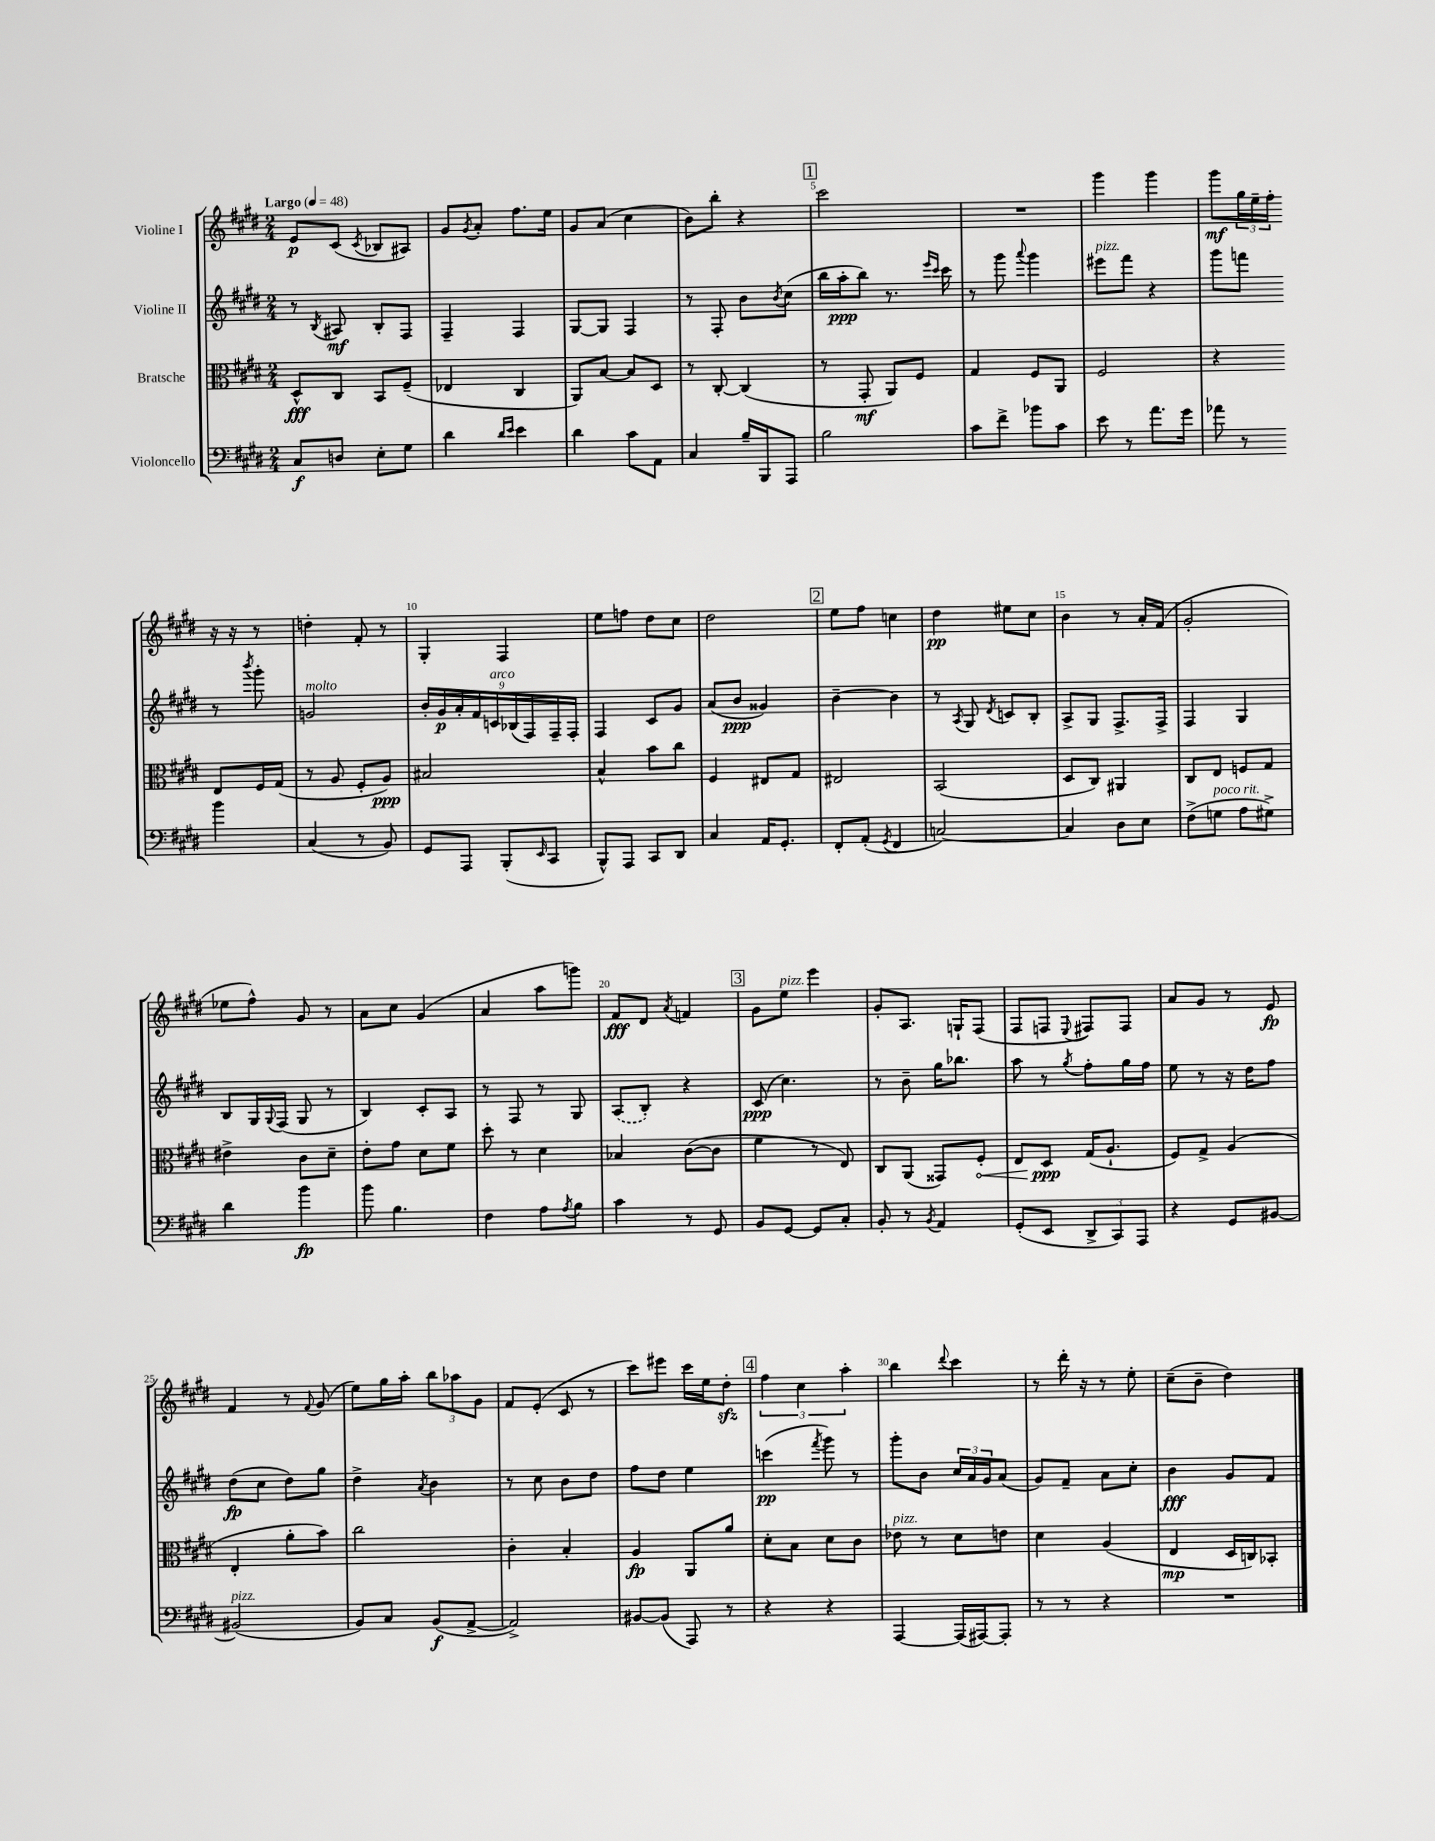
<<
\new StaffGroup <<
\new Staff = "s0" \with { instrumentName = "Violine I" } {
    \clef treble \key e \major \numericTimeSignature \time 2/4 \tempo "Largo" 4 = 48
    e'8\p cis'8( \acciaccatura { cis'8 } bes8 ais8) |
    gis'8 \acciaccatura { gis'8 } a'8-. fis''8. e''16 |
    gis'8 a'8( cis''4 |
    b'8) b''8-. r4 |
    \mark \markup { \box "1" } cis'''2 |
    R2 |
    gis'''4 gis'''4 |
    gis'''8\mf \tuplet 3/2 { gis''16 e''16-- fis''16-. } r16 r16 r8 |
    d''4-. fis'8-. r8 |
    gis4-. fis4 |
    e''8 f''8 dis''8 cis''8 |
    dis''2 |
    \mark \markup { \box "2" } e''8 fis''8 c''4 |
    dis''4\pp eis''8 cis''8 |
    b'4 r8 a'16-. fis'16( |
    gis'2-. |
    ees''8 fis''8-^) gis'8 r8 |
    a'8 cis''8 gis'4( |
    a'4 a''8 g'''8) |
    fis'8\fff dis'8 \acciaccatura { a'8 } f'4 |
    \mark \markup { \box "3" } gis'8 e''8^\markup { \italic "pizz." } e'''4 |
    gis'8-. a8. g16-! fis8( |
    fis8 f8 \appoggiatura { e8 } fis8) fis8 |
    a'8 gis'8 r8 e'8\fp |
    fis'4 r8 \appoggiatura { fis'8 } gis'8( |
    e''8) gis''16 a''16-. \tuplet 3/2 { b''8 aes''8 gis'8 } |
    fis'8 e'8-.( cis'8 r8 |
    cis'''8) eis'''8 cis'''16 e''16 dis''8-.\sfz |
    \mark \markup { \box "4" } \tuplet 3/2 { fis''4 cis''4 a''4-. } |
    b''4 \appoggiatura { dis'''8 } cis'''4 |
    r8 dis'''16-. r16 r8 e''8-. |
    cis''8--( b'8-- dis''4) \bar "|." |
}
\new Staff = "s1" \with { instrumentName = "Violine II" } {
    \clef treble \key e \major \numericTimeSignature \time 2/4
    r8 \acciaccatura { b8 } ais8\mf b8-. fis8 |
    fis4-- fis4 |
    gis8~ gis8 fis4 |
    r8 fis8-. b'8 \acciaccatura { b'8 } cis''8( |
    \mark \markup { \box "1" } b''16 a''16-.\ppp b''8) r8. \grace { e'''16 cis'''16 } cis'''16 |
    r8 gis'''8 \appoggiatura { a'''8 } gis'''4 |
    eis'''8^\markup { \italic "pizz." } fis'''8 r4 |
    gis'''8 f'''8 r8 \acciaccatura { b'''8 } gis'''8-. |
    g'2^\markup { \italic "molto" } |
    \tuplet 9/8 { b'16-. gis'16\p a'16-. fis'16 c'16^\markup { \italic "arco" } bes16( fis16) fis16-- fis16-. } |
    fis4 cis'8 gis'8 |
    a'8( b'8\ppp gisis'4) |
    \mark \markup { \box "2" } b'4~-- b'4 |
    r8 \acciaccatura { a8 } gis8 \acciaccatura { dis'8 } c'8 b8-. |
    a8-> gis8 fis8.-> fis16-> |
    fis4 gis4 |
    b8 gis16 \appoggiatura { gis8 } fis16( gis8 r8 |
    b4) cis'8-. a8 |
    r8 fis8 r8 gis8 |
    \once \slurDashed a8( b8-.) r4 |
    \mark \markup { \box "3" } cis'8\ppp( cis''4.) |
    r8 b'8-- gis''16 bes''8. |
    a''8 r8 \acciaccatura { gis''8 } fis''8-. gis''16 fis''16 |
    e''8 r8 r16 dis''16 fis''8 |
    dis''8\fp( cis''8 dis''8) gis''8 |
    dis''4-> \acciaccatura { a'8 } b'4 |
    r8 cis''8 b'8 dis''8 |
    fis''8 dis''8 e''4 |
    \mark \markup { \box "4" } c'''4\pp( \acciaccatura { fis'''8 } gis'''8) r8 |
    gis'''8-. b'8 \tuplet 3/2 { cis''16 a'16 gis'16 } a'8( |
    gis'8) fis'8-- a'8 cis''8-. |
    b'4\fff gis'8 fis'8 \bar "|." |
}
\new Staff = "s2" \with { instrumentName = "Bratsche" } {
    \clef alto \key e \major \numericTimeSignature \time 2/4
    dis8-^\fff cis8 b,8 fis8--( |
    ees4 cis4 |
    a,8) b8~ b8 dis8 |
    r8 cis8~-. cis4( |
    \mark \markup { \box "1" } r8 gis,8-.\mf a,8) fis8 |
    gis4 fis8 a,8 |
    fis2 |
    r4 e8 fis16 gis16( |
    r8 a8 fis8-. a8\ppp) |
    bis2 |
    b4-^ b'8 cis''8 |
    fis4 eis8 gis8 |
    \mark \markup { \box "2" } eis2 |
    b,2( |
    dis8 cis8) ais,4 |
    cis8 e8 f8 gis8 |
    eis'4-> cis'8 dis'8-- |
    e'8-. gis'8 dis'8 fis'8 |
    dis''8-. r8 dis'4 |
    bes4 cis'8~( cis'8 |
    \mark \markup { \box "3" } fis'4 r8 e8) |
    cis8 a,8( gisis,8) \once \override Hairpin.circled-tip = ##t fis8-.\< |
    e8 dis8\ppp\! gis16( a8.-! |
    fis8) gis8-> a4( |
    e4-. a'8-. b'8) |
    cis''2 |
    cis'4-. b4-. |
    a4\fp a,8 a'8 |
    \mark \markup { \box "4" } dis'8-. b8 dis'8 cis'8 |
    ees'8^\markup { \italic "pizz." } r8 dis'8 e'8 |
    dis'4 a4( |
    e4\mp dis16 c16) bes,8-. \bar "|." |
}
\new Staff = "s3" \with { instrumentName = "Violoncello" } {
    \clef bass \key e \major \numericTimeSignature \time 2/4
    cis8\f d8 e8-. gis8 |
    dis'4 \grace { dis'16 e'16 } e'4 |
    dis'4 cis'8 a,8 |
    cis4 b16-- b,,16 a,,8 |
    \mark \markup { \box "1" } b2 |
    cis'8 fis'8-> bes'8 cis'8 |
    e'8 r8 a'8. gis'16 |
    aes'8 r8 b'4 |
    cis4( r8 b,8) |
    gis,8 a,,8 b,,8-.( \grace { e,16 } cis,8 |
    b,,8-^) a,,8 cis,8 dis,8 |
    cis4 a,16 gis,8.-. |
    \mark \markup { \box "2" } fis,8-. a,8-.( \acciaccatura { gis,8 } fis,4 |
    c2~) |
    c4 dis8 e8 |
    fis8->( g8^\markup { \italic "poco rit." } a8 gis8->) |
    dis'4 b'4\fp |
    b'8 b4. |
    fis4 a8 \acciaccatura { a8 } b8 |
    cis'4 r8 gis,8 |
    \mark \markup { \box "3" } b,8 gis,8~ gis,8 cis8-. |
    b,8-. r8 \acciaccatura { b,8 } a,4 |
    gis,8-.( e,8 \tuplet 3/2 { dis,8-> cis,8) a,,8 } |
    r4 gis,8 bis,8~ |
    bis,2^\markup { \italic "pizz." }( |
    b,8) cis8 b,8\f( a,8~-> |
    a,2->) |
    bis,8~ bis,8( a,,8) r8 |
    \mark \markup { \box "4" } r4 r4 |
    a,,4~ a,,16( ais,,16~) ais,,8-. |
    r8 r8 r4 |
    R2 \bar "|." |
}
>>
>>
\layout { \context { \Score \override BarNumber.break-visibility = ##(#f #t #t) barNumberVisibility = #(every-nth-bar-number-visible 5) } }
